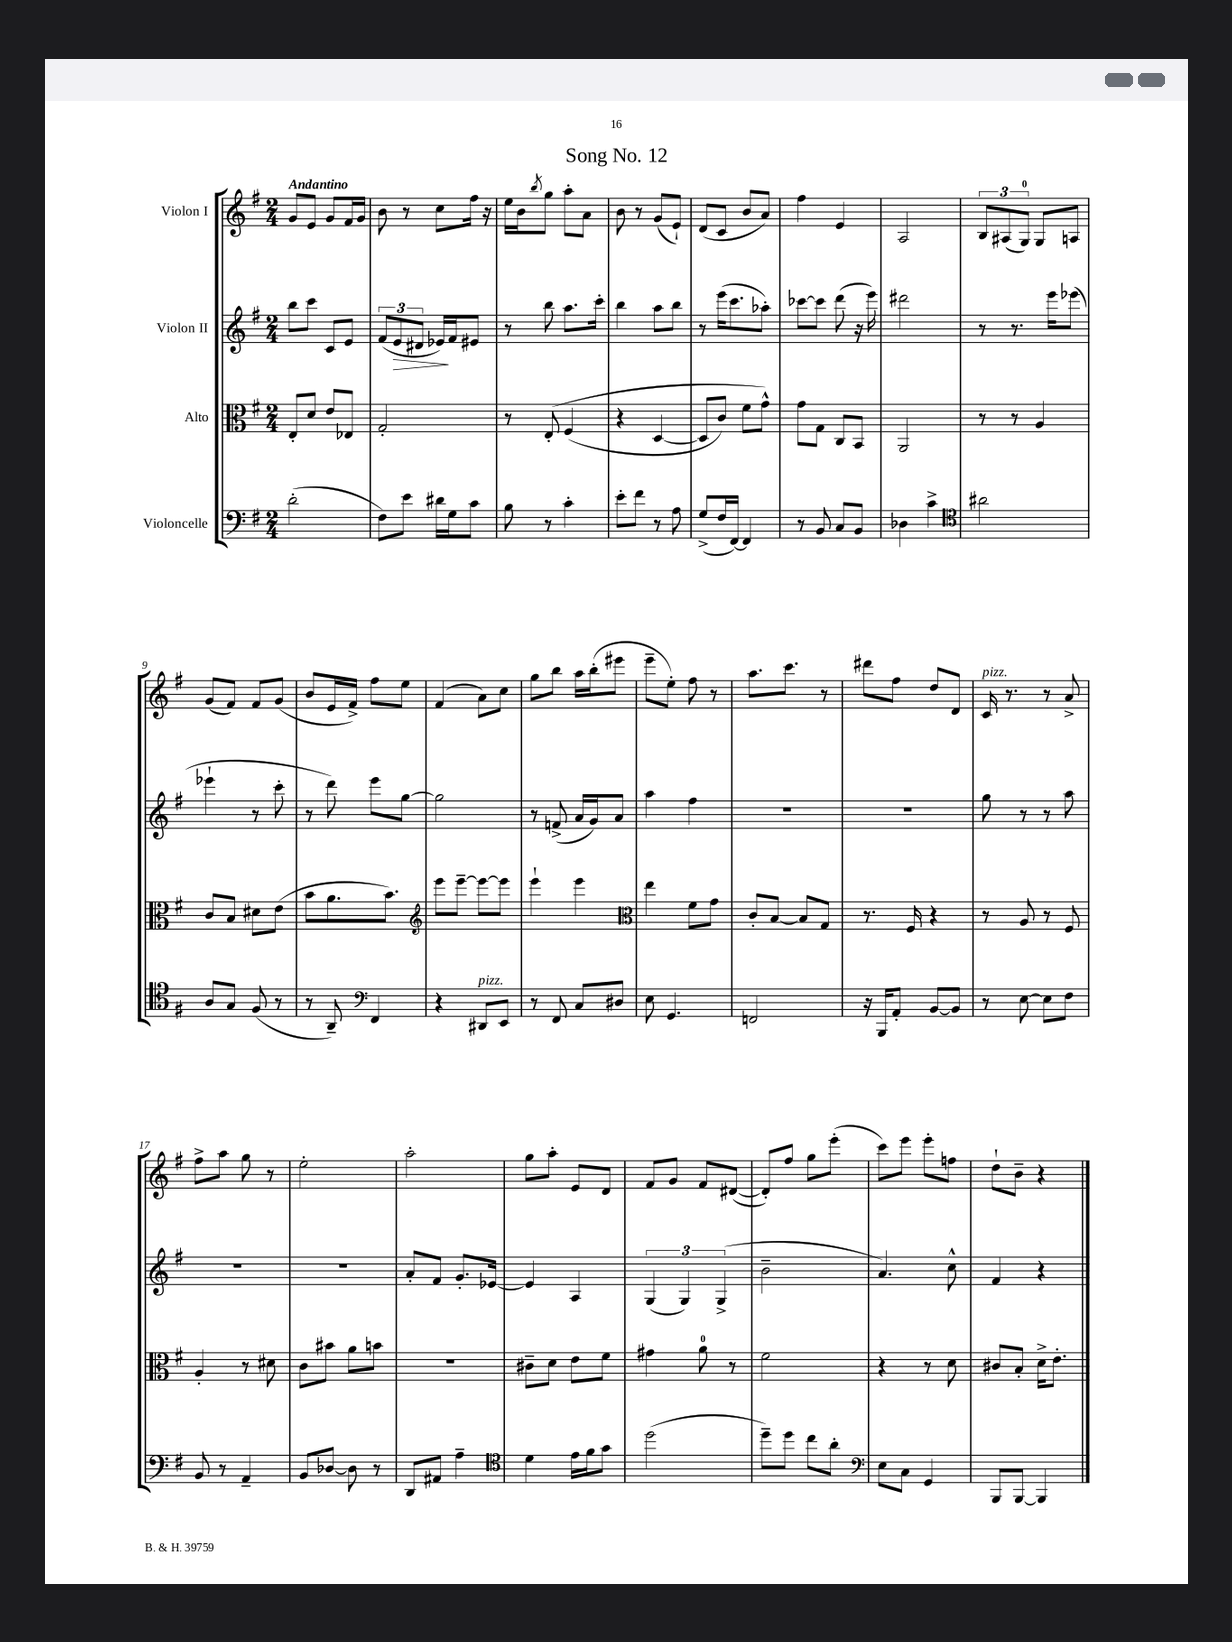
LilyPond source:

\header { title = "Song No. 12" }
<<
\new StaffGroup <<
\new Staff = "s0" \with { instrumentName = "Violon I" } {
    \clef treble \key g \major \numericTimeSignature \time 2/4 \tempo "Andantino"
    g'8 e'8 g'8 fis'16 g'16 |
    b'8 r8 c''8 fis''16 r16 |
    e''16 b'16 \acciaccatura { b''8 } g''8 a''8-. a'8 |
    b'8 r8 g'8( e'8-!) |
    d'8( c'8 b'8 a'8) |
    fis''4 e'4 |
    a2 |
    \tuplet 3/2 { b8 ais8( g8-0) } g8 a8 |
    g'8( fis'8) fis'8 g'8( |
    b'8 e'16 fis'16->) fis''8 e''8 |
    fis'4( a'8) c''8 |
    g''8 b''8 a''16 b''16-.( eis'''8 |
    e'''8-- e''8-.) fis''8 r8 |
    a''8. c'''8. r8 |
    dis'''8 fis''8 d''8 d'8 |
    c'16^\markup { \italic "pizz." } r8. r8 a'8-> |
    fis''8-> a''8 g''8 r8 |
    e''2-. |
    a''2-. |
    g''8 a''8-. e'8 d'8 |
    fis'8 g'8 fis'8 dis'8~( |
    dis'8-.) fis''8 g''8 e'''8-.( |
    c'''8) e'''8 e'''8-. f''8 |
    d''8-! b'8-- r4 \bar "|." |
}
\new Staff = "s1" \with { instrumentName = "Violon II" } {
    \clef treble \key g \major \numericTimeSignature \time 2/4
    b''8 c'''8 c'8 e'8 |
    \tuplet 3/2 { fis'8( e'8\> dis'8 } ees'16\!) fis'16 eis'8 |
    r8 b''8 a''8. c'''16-. |
    b''4 a''8 b''8 |
    r8 e'''16( c'''8. aes''8-.) |
    ces'''8~ ces'''8 d'''8( r16 e'''16) |
    dis'''2 |
    r8 r8. e'''16 ees'''8( |
    ees'''4-! r8 c'''8-. |
    r8 d'''8) e'''8 g''8~ |
    g''2 |
    r8 f'8->( a'16 g'16) a'8 |
    a''4 fis''4 |
    R2 |
    R2 |
    g''8 r8 r8 a''8 |
    R2 |
    R2 |
    a'8-. fis'8 g'8.-. ees'16~ |
    ees'4 a4 |
    \tuplet 3/2 { g4( g4) g4->( } |
    b'2-- |
    a'4.) c''8-^ |
    fis'4 r4 \bar "|." |
}
\new Staff = "s2" \with { instrumentName = "Alto" } {
    \clef alto \key g \major \numericTimeSignature \time 2/4
    e8-. d'8 e'8 ees8 |
    g2-. |
    r8 e8-.\( fis4( |
    r4 d4~ |
    d8 c'8) fis'8 g'8-^\) |
    g'8 g8 c8 b,8 |
    a,2 |
    r8 r8 a4 |
    c'8 b8 dis'8 e'8( |
    b'8 a'8. b'8.) |
    \clef treble e'''8 e'''8~-- e'''8~ e'''8 |
    e'''4-! e'''4 |
    \clef alto e''4 fis'8 g'8 |
    c'8-. b8~ b8 g8 |
    r8. fis16 r4 |
    r8 a8 r8 fis8 |
    a4-. r8 dis'8 |
    c'8 bis'8 a'8 b'8 |
    r2 |
    cis'8-- d'8 e'8 fis'8 |
    gis'4 a'8-0 r8 |
    fis'2 |
    r4 r8 d'8 |
    cis'8 b8-. d'16-> e'8.-. \bar "|." |
}
\new Staff = "s3" \with { instrumentName = "Violoncelle" } {
    \clef bass \key g \major \numericTimeSignature \time 2/4
    d'2-.( |
    fis8) e'8 dis'16 g16 c'8 |
    b8 r8 c'4-. |
    e'8-. fis'8 r8 a8 |
    g8->( fis16 fis,16~) fis,4 |
    r8 b,8 c8 b,8 |
    des4 c'4-> |
    \clef tenor ais'2 |
    a8 g8 fis8( r8 |
    r8 a,8--) \clef bass fis,4 |
    r4 dis,8^\markup { \italic "pizz." } e,8 |
    r8 fis,8 c8 dis8 |
    e8 g,4. |
    f,2 |
    r16 b,,16 a,8-. b,8~ b,8 |
    r8 e8~ e8 fis8 |
    b,8 r8 a,4-- |
    b,8 des8~ des8 r8 |
    d,8 ais,8 a4-- |
    \clef tenor d'4 e'16 fis'16 g'8 |
    d''2( |
    d''8--) d''8 c''8 a'8-. |
    \clef bass e8 c8 g,4 |
    b,,8 b,,8~ b,,4 \bar "|." |
}
>>
>>
